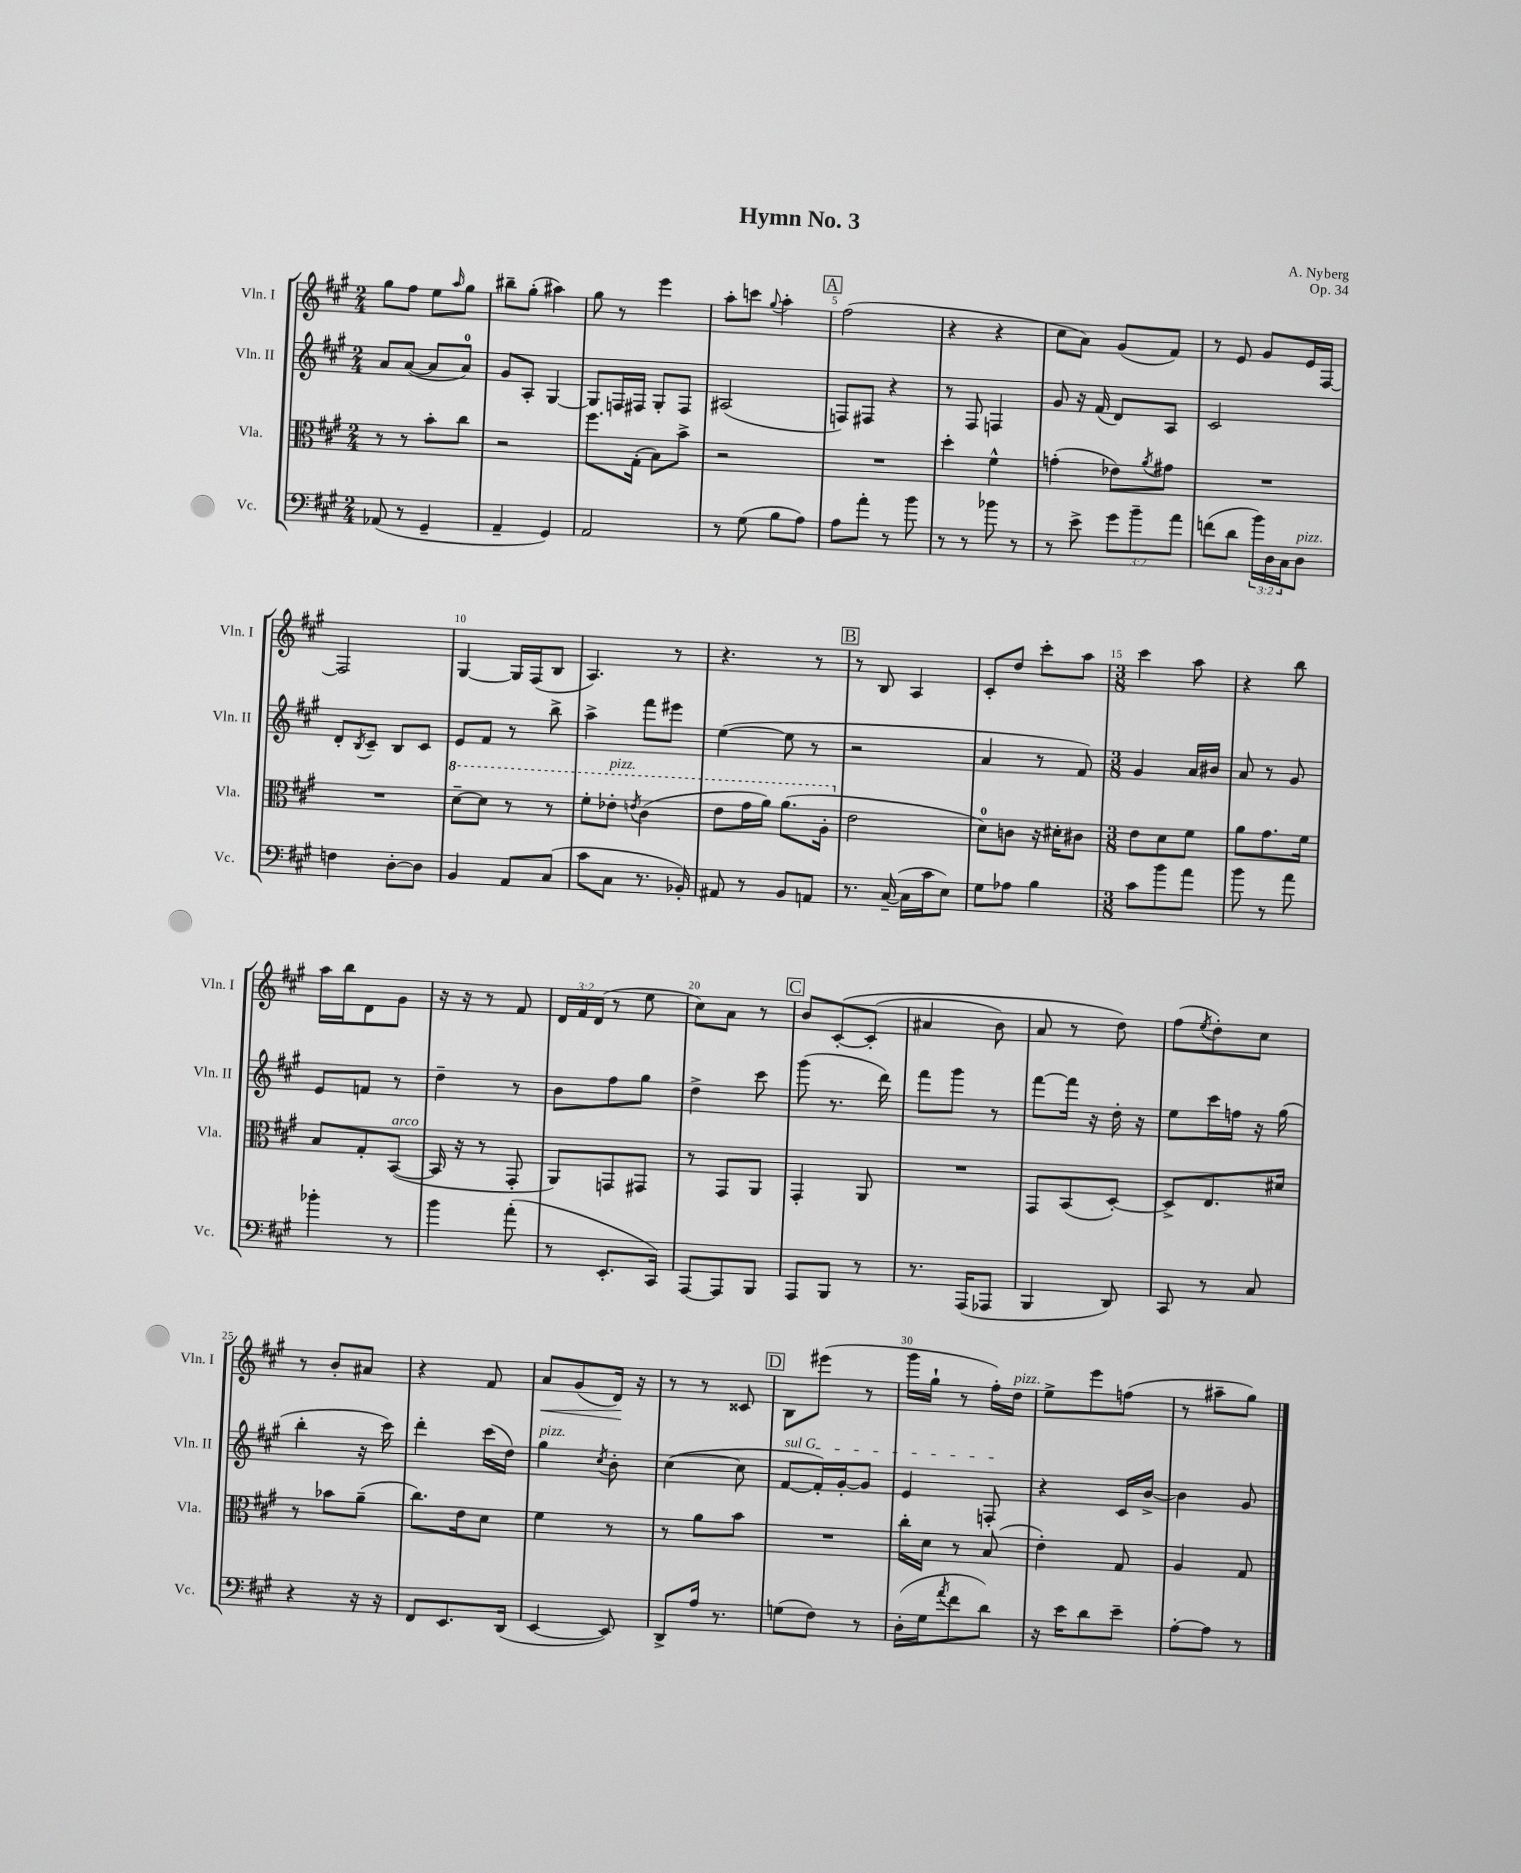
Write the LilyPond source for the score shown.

\header { title = "Hymn No. 3" composer = "A. Nyberg" opus = "Op. 34" }
<<
\new StaffGroup <<
\new Staff = "s0" \with { instrumentName = "Vln. I" shortInstrumentName = "Vln. I" } {
    \clef treble \key a \major \numericTimeSignature \time 2/4 \override Staff.TupletNumber.text = #tuplet-number::calc-fraction-text
    gis''8 fis''8 e''8 \grace { a''16 } gis''8 |
    bis''8-- gis''8-.( ais''4) |
    gis''8 r8 e'''4 |
    a''8-. c'''8 \appoggiatura { gis''8 } a''4-. |
    \mark \markup { \box "A" } fis''2( |
    r4 r4 |
    cis''8 a'8) gis'8( fis'8) |
    r8 e'8 gis'8 e'16 fis16~ |
    fis2 |
    gis4~ gis16 fis16( b8 |
    a4.) r8 |
    r4. r8 |
    \mark \markup { \box "B" } r8 b8 a4 |
    cis'8-. d''8 cis'''8-. a''8 |
    \numericTimeSignature \time 3/8 cis'''4 a''8 |
    r4 b''8 |
    a''16 b''16 d'8 gis'8 |
    r16 r16 r8 fis'8 |
    \tuplet 3/2 { d'16 fis'16 d'16( } r8 e''8 |
    cis''8) a'8 r8 |
    \mark \markup { \box "C" } b'8 cis'8~-.\( cis'8-.( |
    ais'4 b'8) |
    a'8 r8 d''8\) |
    fis''8( \acciaccatura { e''8 } d''8-.) cis''8 |
    r8 b'8-. ais'8 |
    r4 fis'8 |
    a'8\< gis'8( d'16\!) r16 |
    r8 r8 cisis'8 |
    \mark \markup { \box "D" } b8 eis'''8( r8 |
    gis'''16 gis''16-! r8 fis''16-.) d''16^\markup { \italic "pizz." } |
    e''8-> e'''8 f''8( |
    r8 ais''8-- gis''8) \bar "|." |
}
\new Staff = "s1" \with { instrumentName = "Vln. II" shortInstrumentName = "Vln. II" } {
    \clef treble \key a \major \numericTimeSignature \time 2/4
    a'8 a'8~( a'8 a'8-0) |
    gis'8 a8-. gis4~ |
    gis8 f16 fis16 gis8-. fis8 |
    ais2( |
    \mark \markup { \box "A" } f8) fis8 r4 |
    r8 fis8 f4 |
    gis'8 r16 fis'16( d'8) a8 |
    cis'2 |
    d'8-. \acciaccatura { b8 } cis'8-- b8 cis'8 |
    e'8 fis'8 r8 b''8-> |
    a''4-> fis'''8 eis'''8 |
    e''4~( e''8 r8 |
    \mark \markup { \box "B" } r2 |
    a'4 r8 fis'8) |
    \numericTimeSignature \time 3/8 gis'4 a'16 bis'16 |
    a'8 r8 gis'8 |
    e'8 f'8 r8 |
    d''4-- r8 |
    b'8 fis''8 gis''8 |
    d''4-> cis'''8 |
    \mark \markup { \box "C" } gis'''8( r8. d'''16) |
    fis'''8 gis'''8 r8 |
    fis'''8~ fis'''16 r16 d''16-. r16 |
    e''8 cis'''16 f''16 r16 gis''16( |
    b''4-. r16 cis'''16) |
    d'''4-. cis'''16( d''16) |
    gis''4^\markup { \italic "pizz." } \acciaccatura { cis''8 } b'8-. |
    cis''4~( cis''8 |
    \mark \markup { \box "D" } \once \override TextSpanner.bound-details.left.text = \markup { \italic "sul G" } fis'8~\startTextSpan fis'16-.) gis'16~-. gis'8 |
    e'4 f8-.\stopTextSpan |
    r4 cis'16 b'16~-> |
    b'4 gis'8 \bar "|." |
}
\new Staff = "s2" \with { instrumentName = "Vla." shortInstrumentName = "Vla." } {
    \clef alto \key a \major \numericTimeSignature \time 2/4
    r8 r8 b'8-. cis''8 |
    r2 |
    fis''8. gis16-.( b8) b'8-> |
    r2 |
    \mark \markup { \box "A" } R2 |
    d''4-. fis'4-^ |
    g'4-.( ees'8) \acciaccatura { a'8 } gis'8 |
    R2 |
    R2 |
    \ottava #1 d''8~-- d''8 r8 r8 |
    fis''8-. ees''8-.^\markup { \italic "pizz." } \acciaccatura { e''8 } cis''4( |
    e''8 gis''16 a''16) a''8.( a'16-. \ottava #0 |
    \mark \markup { \box "B" } e'2 |
    d'8-0) c'8 r16 dis'16-. cis'8 |
    \numericTimeSignature \time 3/8 e'8 d'8 fis'8 |
    a'8 gis'8. fis'16 |
    b8 gis8-. b,8~^\markup { \italic "arco" }( |
    b,16 r16 r8 gis,8-. |
    a,8) g,8 gis,8 |
    r8 gis,8 a,8 |
    \mark \markup { \box "C" } gis,4-. a,8 |
    R4. |
    gis,8 b,8( d8~-.) |
    d8-> e8. dis'16 |
    r8 bes'8 a'8--( |
    cis''8.) e'16 d'8 |
    fis'4 r8 |
    r8 a'8 b'8 |
    \mark \markup { \box "D" } R4. |
    cis''16-. d'16 r8 b8( |
    e'4-.) gis8 |
    a4 gis8 \bar "|." |
}
\new Staff = "s3" \with { instrumentName = "Vc." shortInstrumentName = "Vc." } {
    \clef bass \key a \major \numericTimeSignature \time 2/4 \override Staff.TupletNumber.text = #tuplet-number::calc-fraction-text
    aes,8( r8 gis,4-- |
    a,4-- gis,4) |
    a,2 |
    r8 gis8( b8 a8) |
    \mark \markup { \box "A" } a8 a'8-. r8 b'8 |
    r8 r8 bes'8 r8 |
    r8 e'8-> \tuplet 3/2 { gis'8 b'8-- a'8 } |
    f'8( d'8 \tuplet 3/2 { b'16) d16 cis16 } d8^\markup { \italic "pizz." } |
    f4 d8~-. d8 |
    b,4 a,8 cis8( |
    cis'8 cis8 r8. bes,16-.) |
    ais,8 r8 b,8 a,8 |
    \mark \markup { \box "B" } r8. cis16~--( cis16 cis'16 e8) |
    gis8 aes8 b4 |
    \numericTimeSignature \time 3/8 cis'8 b'8 a'8 |
    b'8 r8 a'8 |
    bes'4-. r8 |
    b'4 a'8-.( |
    r8 e,8.-. cis,16) |
    a,,8~ a,,8 b,,8 |
    \mark \markup { \box "C" } a,,8 b,,8 r8 |
    r8. a,,16( aes,,8 |
    b,,4 d,8) |
    cis,8 r8 cis8 |
    r4 r16 r16 |
    fis,8 e,8. d,16( |
    e,4~ e,8) |
    d,8-> a16 r8. |
    \mark \markup { \box "D" } g8( fis8) r8 |
    d16-.( gis16 \acciaccatura { a'8 } fis'8 d'8) |
    r16 e'16 d'8 e'8-- |
    a8~-. a8 r8 \bar "|." |
}
>>
>>
\layout { \context { \Score \override BarNumber.break-visibility = ##(#f #t #t) barNumberVisibility = #(every-nth-bar-number-visible 5) } }
